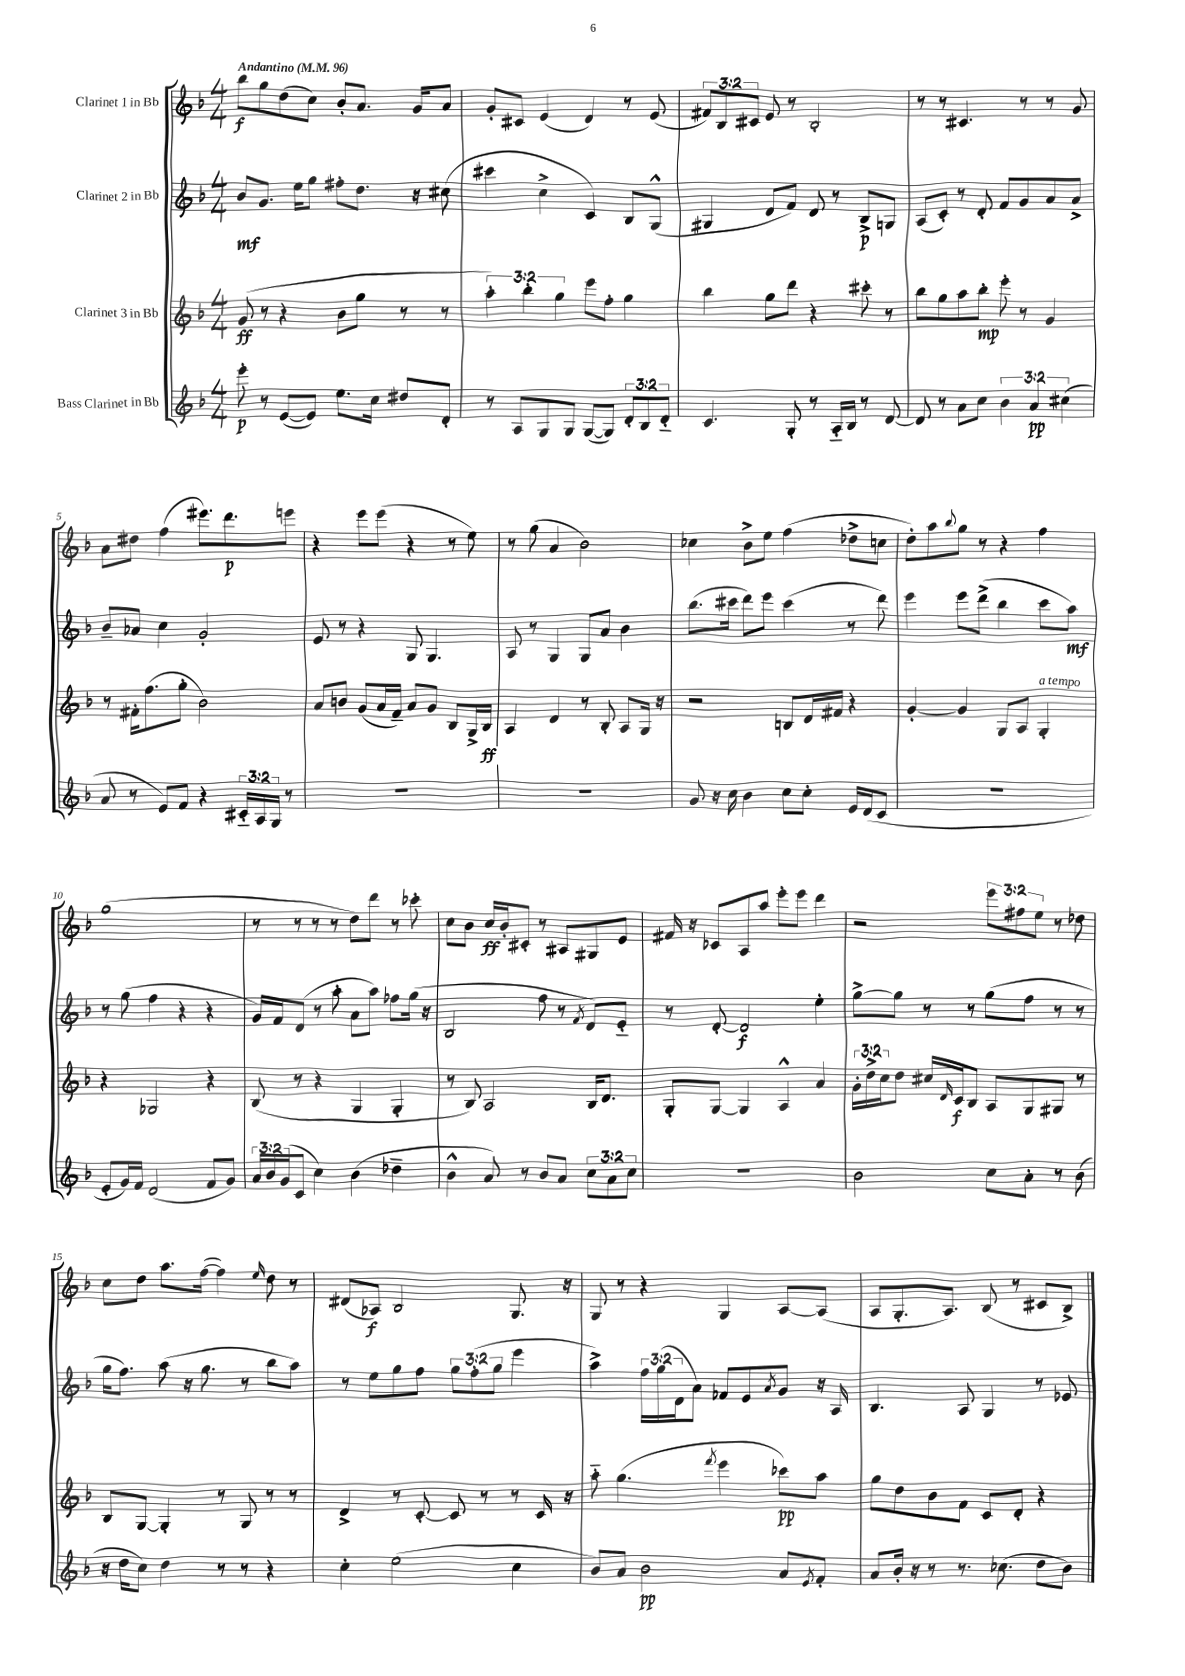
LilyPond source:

<<
\new StaffGroup <<
\new Staff = "s0" \with { instrumentName = "Clarinet 1 in Bb" } {
    \clef treble \key f \major \numericTimeSignature \time 4/4 \override Staff.TupletNumber.text = #tuplet-number::calc-fraction-text \tempo "Andantino" 4 = 96
    bes''8\f g''8 d''8( c''8) bes'8-. a'8. g'16 a'8 |
    g'8-. cis'8 e'4( d'4) r8 e'8( |
    \tuplet 3/2 { fis'8) bes8 cis'8 } e'8 r8 bes2-. |
    r8 r8 cis'4. r8 r8 g'8 |
    a'8 dis''8 f''4( eis'''8.) d'''8.\p e'''8 |
    r4 e'''8 e'''8( r4 r8 e''8) |
    r8 g''8( a'4 bes'2) |
    ces''4 bes'8-> e''8 f''4( des''8-> c''8 |
    d''8-.) a''8 \appoggiatura { bes''8 } g''8 r8 r4 f''4 |
    g''1( |
    r8 r8 r8 r8 d''8) d'''8 r8 ces'''8-. |
    c''8 bes'8 c''16\ff bes'16-. cis'8-. r8 ais8 gis8 e'8 |
    fis'16 r16 ces'8 a8 a''8 e'''8-. e'''8 d'''4 |
    r2 \tuplet 3/2 { e'''8 fis''8 e''8 } r8 des''8 |
    c''8 d''8 a''8. f''16~( f''4) \grace { e''16 } d''8 r8 |
    dis'8( aes8\f) bes2 g8. r16 |
    g8 r8 r4 g4 a8~ a8( |
    a8 g8.-. a8.) bes8( r8 cis'8 bes8->) \bar "|." |
}
\new Staff = "s1" \with { instrumentName = "Clarinet 2 in Bb" } {
    \clef treble \key f \major \numericTimeSignature \time 4/4 \override Staff.TupletNumber.text = #tuplet-number::calc-fraction-text
    bes'8\mf g'8. e''16 g''8 fis''8-. d''8. r16 cis''8( |
    cis'''4 c''4-> c'4) bes8 g8-^( |
    gis4 d'8 f'8) d'8 r8 bes8->\p g8 |
    a8( c'8-.) r8 d'8-. f'8 g'8 a'8 a'8-> |
    bes'8-- aes'8 c''4 g'2-. |
    e'8 r8 r4 g8 g4. |
    a8 r8 g4 g8 a'8 bes'4 |
    bes''8.( cis'''16 d'''8) e'''8 cis'''4( r8 d'''8) |
    e'''4 e'''8 d'''8->( bes''4 c'''8 a''8\mf) |
    r8 g''8( f''4 r4 r4 |
    g'16) f'16 d'8( r8 a''8-. a'8 a''8) fes''8 g''16( r16 |
    bes2 f''8 r8 \acciaccatura { f'8 } d'8) e'8-_ |
    r8 d'8~-. d'2\f e''4-. |
    g''8~-> g''8 r8 r8 g''8( f''8 r8 r8 |
    g''16 f''8.) a''8( r16 g''8. r8 bes''8 a''8) |
    r8 e''8 g''8 f''8 \tuplet 3/2 { g''8 f''8-.( g''8 } e'''4 |
    a''4->) \tuplet 3/2 { f''16 g''16( d'16 } a'8) fes'8 e'8 \acciaccatura { a'8 } g'8 r16 a16 |
    bes4. a8 g4 r8 ees'8 \bar "|." |
}
\new Staff = "s2" \with { instrumentName = "Clarinet 3 in Bb" } {
    \clef treble \key f \major \numericTimeSignature \time 4/4 \override Staff.TupletNumber.text = #tuplet-number::calc-fraction-text
    g'8\ff( r8 r4 bes'8 g''8 r8 r8 |
    \tuplet 3/2 { a''4-.) bes''4-. g''4 } e'''8 f''8-. g''4 |
    bes''4 g''8 d'''8 r4 cis'''8-. r8 |
    bes''8 g''8 a''8 bes''8-.\mp e'''8-. r8 g'4 |
    r8 fis'16-. f''8.( g''8-. bes'2) |
    a'8 b'8 g'8( a'16 f'16--) a'8 g'8 bes8 g16-> bes16\ff |
    a4 d'4 r8 bes8-. a8 g16 r16 |
    r2 b8 d'16 fis'16 r4 |
    g'4~-. g'4 g8 a8 g4-.^\markup { \italic "a tempo" } |
    r4 ges2 r4 |
    bes8( r8 r4 g4 g4-. |
    r8 bes8) a2 bes16 d'8. |
    g8-. g8~ g4 a4-^ a'4 |
    \tuplet 3/2 { g'16-. d''16-> c''16 } d''8 cis''16 \grace { d'16 } c'16\f bes8 a8 g8 gis8 r8 |
    bes8 g8~ g4-. r8 g8 r8 r8 |
    d'4-> r8 c'8~-. c'8 r8 r8 c'16 r16 |
    a''8-_ g''4.( \acciaccatura { f'''8 } e'''4 ces'''8\pp) a''8 |
    g''8 d''8 bes'8 f'8 c'8 d'8-. r4 \bar "|." |
}
\new Staff = "s3" \with { instrumentName = "Bass Clarinet in Bb" } {
    \clef treble \key f \major \numericTimeSignature \time 4/4 \override Staff.TupletNumber.text = #tuplet-number::calc-fraction-text
    e'''8-.\p r8 e'8~( e'8) e''8. c''16 dis''8 d'8-. |
    r8 a8 g8 g8 g8~( g8) \tuplet 3/2 { d'8-. bes8 d'8-_ } |
    c'4. g8-. r8 a16-_ bes16 r8 d'8~ |
    d'8 r8 a'8 c''8 \tuplet 3/2 { bes'4 a'4\pp cis''4( } |
    a'8 r8 e'8) f'8 r4 \tuplet 3/2 { cis'16-_ a16 g16 } r8 |
    R1 |
    R1 |
    g'8 r16 c''16 bes'4 c''8 c''8-. e'16 d'16( c'8 |
    r1 |
    e'8-. g'16) f'16 d'2( f'8 g'8) |
    \tuplet 3/2 { a'16 bes'16 g'16( } c'8 c''4) bes'4( des''4-- |
    bes'4-^ a'8) r8 bes'8 a'8 \tuplet 3/2 { c''8 a'8 c''8 } |
    R1 |
    bes'2 c''8 a'8-. r8 bes'8( |
    r16 d''16 c''8) d''4 r8 r8 r4 |
    c''4-. e''2( c''4 |
    bes'8) a'8 bes'2\pp a'8 \acciaccatura { e'8 } f'8-. |
    a'8 bes'16-. r16 r8 r8. ces''8.( d''8 bes'8) \bar "|." |
}
>>
>>
